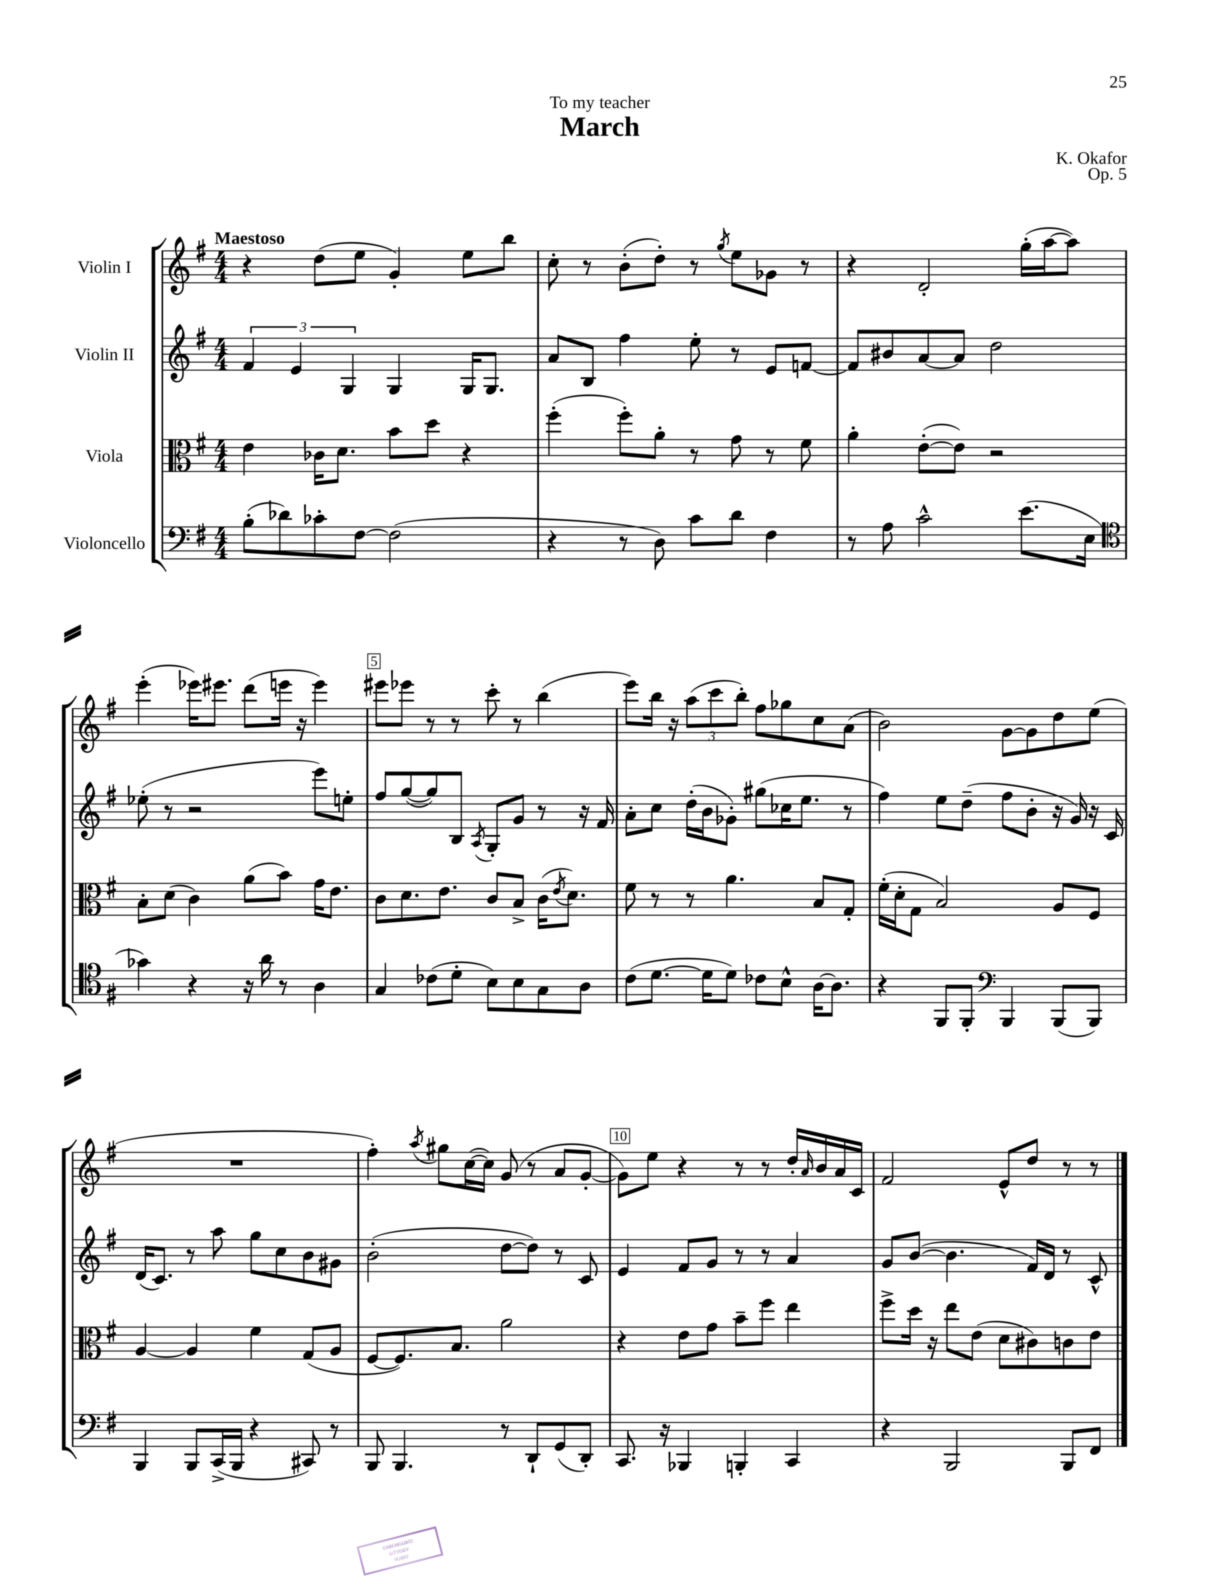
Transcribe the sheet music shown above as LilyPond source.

\header { title = "March" composer = "K. Okafor" dedication = "To my teacher" opus = "Op. 5" }
<<
\new StaffGroup <<
\new Staff = "s0" \with { instrumentName = "Violin I" } {
    \clef treble \key g \major \numericTimeSignature \time 4/4 \tempo "Maestoso"
    r4 d''8( e''8 g'4-.) e''8 b''8 |
    c''8-. r8 b'8-.( d''8-.) r8 \acciaccatura { g''8 } e''8 ges'8 r8 |
    r4 d'2-. g''16-.( a''16~ a''8) |
    e'''4-.( ees'''16) eis'''8. d'''8( e'''16 r16 e'''4) |
    eis'''8 ees'''8 r8 r8 c'''8-. r8 b''4( |
    e'''8) b''16 r16 \tuplet 3/2 { a''8( c'''8 b''8-.) } fis''8 ges''8 c''8 a'8( |
    b'2) g'8~ g'8 d''8 e''8( |
    R1 |
    fis''4-.) \acciaccatura { a''8 } gis''8 c''16~( c''16) g'8( r8 a'8 g'8~-. |
    g'8) e''8 r4 r8 r8 d''16-. \grace { a'16 } b'16 a'16 c'16 |
    fis'2 e'8-^ d''8 r8 r8 \bar "|." |
}
\new Staff = "s1" \with { instrumentName = "Violin II" } {
    \clef treble \key g \major \numericTimeSignature \time 4/4
    \tuplet 3/2 { fis'4 e'4 g4 } g4 g16 g8. |
    a'8 b8 fis''4 e''8-. r8 e'8 f'8~ |
    f'8 bis'8 a'8~ a'8 d''2 |
    ees''8-.( r8 r2 e'''8) e''8-. |
    fis''8 g''8~( g''8) b8 \acciaccatura { a8 } g8-. g'8 r8 r16 fis'16 |
    a'8-. c''8 d''16-.( b'16 ges'8-.) gis''8( ces''16 e''8. r8 |
    fis''4) e''8 d''8--( fis''8 b'8-. r16 g'16) r16 c'16 |
    d'16( c'8.) r8 a''8 g''8 c''8 b'8 gis'8 |
    b'2-.( d''8~ d''8) r8 c'8 |
    e'4 fis'8 g'8 r8 r8 a'4 |
    g'8 b'8~( b'4. fis'16) d'16 r8 c'8-^ \bar "|." |
}
\new Staff = "s2" \with { instrumentName = "Viola" } {
    \clef alto \key g \major \numericTimeSignature \time 4/4
    e'4 ces'16 d'8. b'8 d''8 r4 |
    fis''4-.( fis''8-.) a'8-. r8 g'8 r8 fis'8 |
    a'4-. e'8~-.( e'8) r2 |
    b8-. d'8( c'4) a'8( b'8) g'16 e'8. |
    c'8 d'8. e'8. c'8 b8-> c'16( \acciaccatura { e'8 } d'8.) |
    fis'8 r8 r8 a'4. b8 g8-. |
    fis'16-.( d'16-. g8 b2) a8 fis8 |
    a4~ a4 fis'4 g8( a8 |
    fis8~ fis8.) b8. a'2 |
    r4 e'8 g'8 b'8-- fis''8 e''4 |
    fis''8-> d''16 r16 e''8 e'8( d'8 cis'8) c'8 e'8 \bar "|." |
}
\new Staff = "s3" \with { instrumentName = "Violoncello" } {
    \clef bass \key g \major \numericTimeSignature \time 4/4
    b8-.( des'8) ces'8-. fis8~ fis2( |
    r4 r8 d8) c'8 d'8 fis4 |
    r8 a8 c'2-^ e'8.( e16 |
    \clef tenor ges'4) r4 r16 a'16 r8 a4 |
    g4 ces'8( d'8-. b8) b8 g8 a8 |
    c'8( d'8.~ d'16 d'8) ces'8 b8-^ a16~ a8. |
    r4 fis,8 fis,8-. \clef bass b,,4 b,,8( b,,8) |
    b,,4 b,,8 c,16->( b,,16 r4 cis,8) r8 |
    b,,8 b,,4. r8 d,8-! g,8( d,8-.) |
    c,8. r16 bes,,4 b,,4-. c,4 |
    r4 b,,2 b,,8 fis,8 \bar "|." |
}
>>
>>
\layout { \context { \Score \override BarNumber.break-visibility = ##(#f #t #t) barNumberVisibility = #(every-nth-bar-number-visible 5) \override BarNumber.stencil = #(make-stencil-boxer 0.1 0.3 ly:text-interface::print) } }
